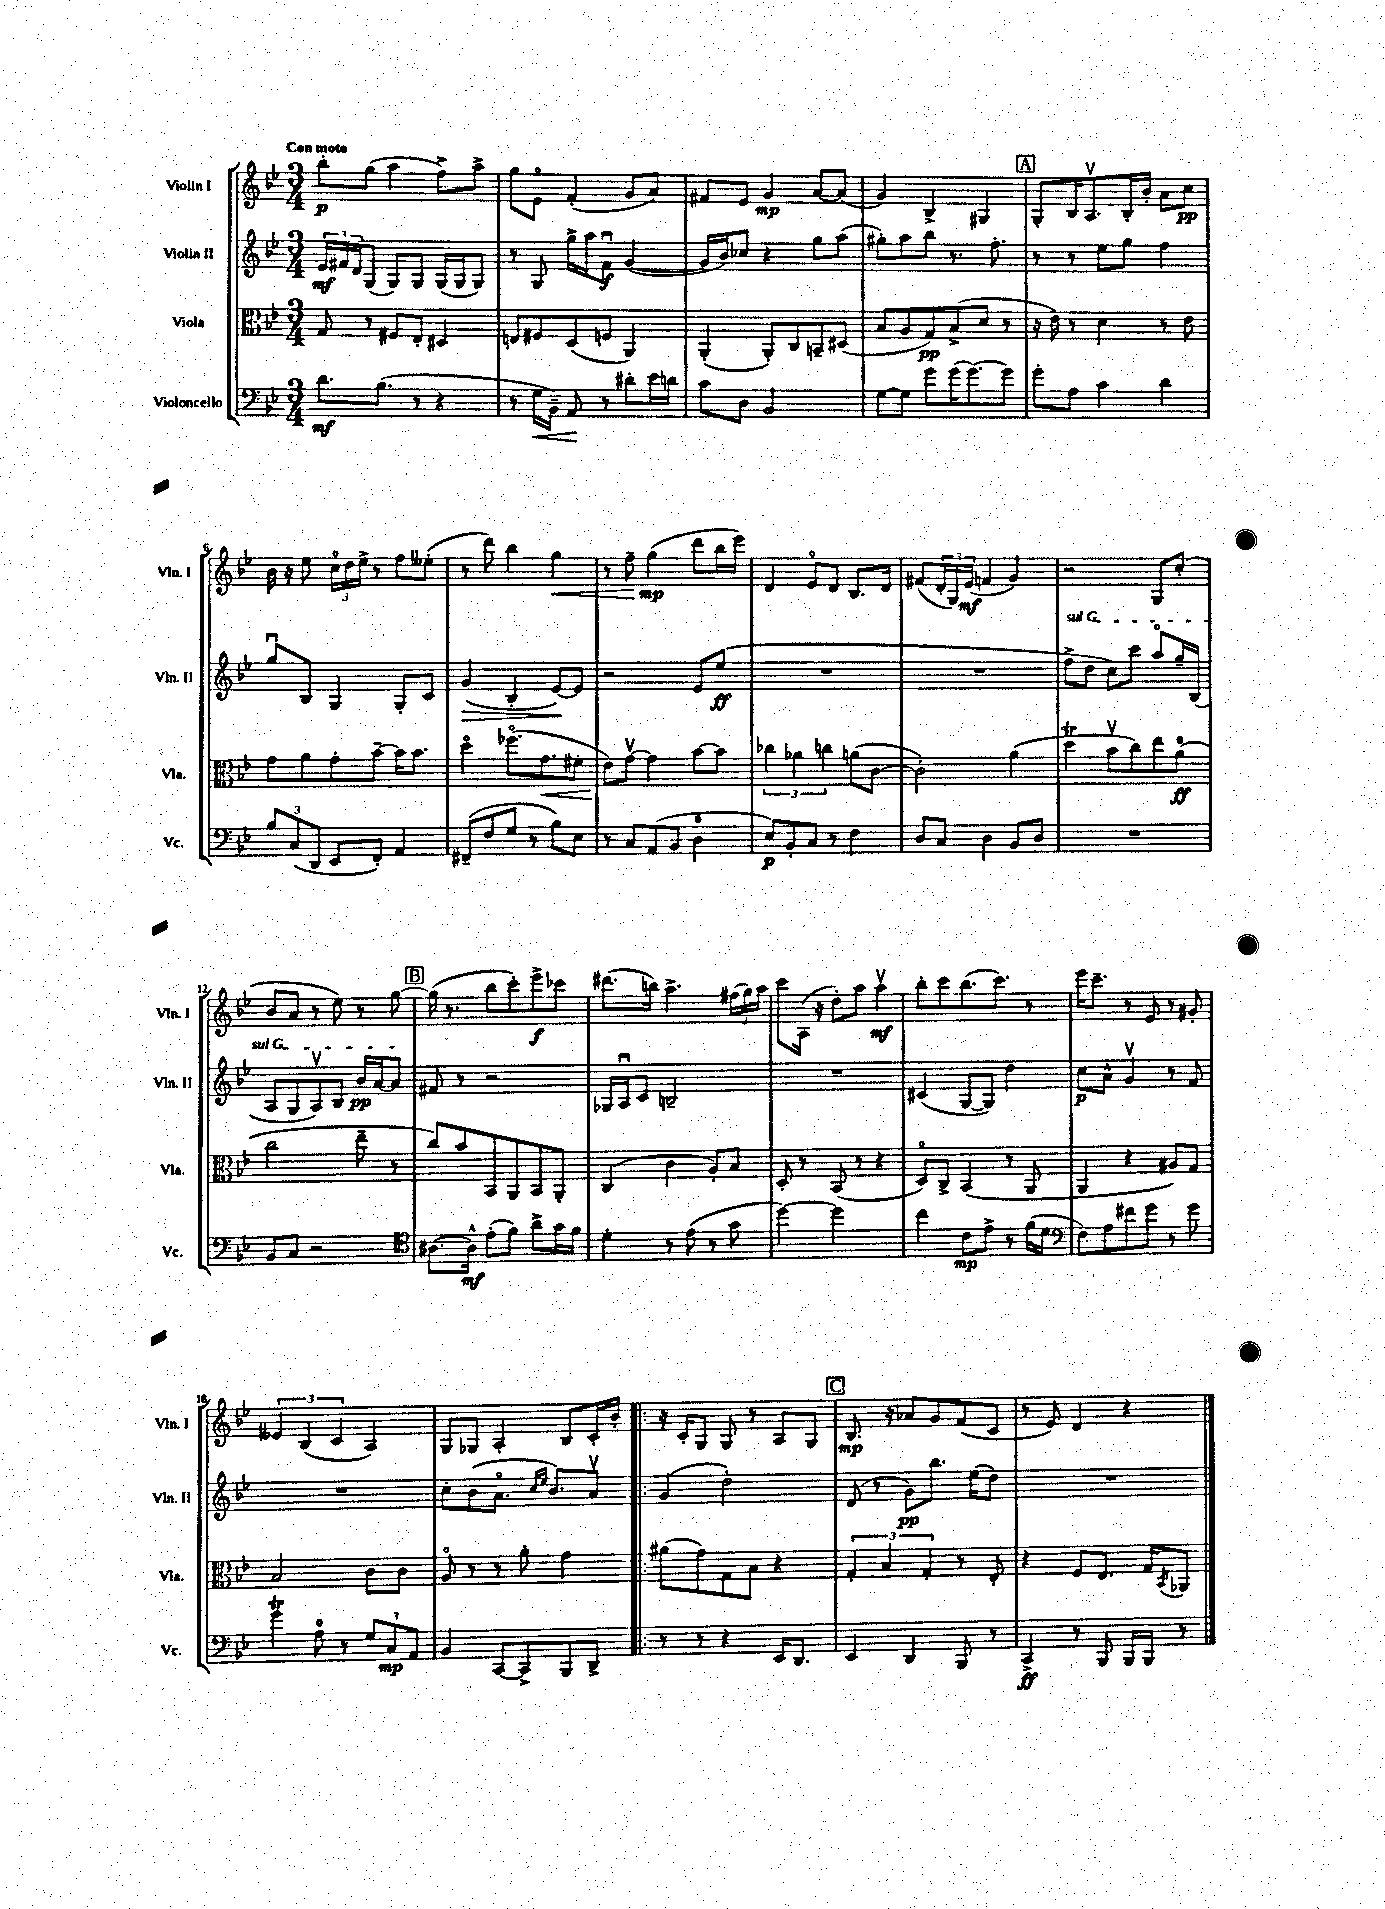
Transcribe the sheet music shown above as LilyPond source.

<<
\new StaffGroup <<
\new Staff = "s0" \with { instrumentName = "Violin I" shortInstrumentName = "Vln. I" } {
    \clef treble \key bes \major \numericTimeSignature \time 3/4 \tempo "Con moto"
    bes''8-.\p g''8( a''4 f''8->) a''8-> |
    g''8 ees'8\flageolet f'4-.( g'8 a'8) |
    fis'8 ees'8 g'4\mp a'8~ a'8( |
    g'4) bes4-> gis4 |
    \mark \markup { \box "A" } g8-. bes16 a8.\upbow bes16-. bes'16-. a'8 c''8\pp |
    bes'16 r16 ees''8 \tuplet 3/2 { c''16\flageolet d''16 ees''16-> } r8 f''8 eeses''8-.( |
    r8 d'''8) bes''4 g''4\< |
    r8 f''8-- g''4\mp\!( d'''8 bes''16 ees'''16) |
    d'4 ees'8\flageolet d'8 bes8. d'16 |
    fis'8( \tuplet 3/2 { d'16-. g16) ees'16\mf( } f'4 g'4) |
    r2 g8 c''8-.( |
    bes'8 a'8 r8 ees''8) r8 g''8~ |
    \mark \markup { \box "B" } g''16( r8. bes''8 c'''8-.) ees'''8->\f ces'''8 |
    dis'''8.( b''16) a''4.-> \tuplet 3/2 { fis''16( g''16) a''16 } |
    c'''8 a16( r16 d''8-.) a''8 a''4\upbow\mf |
    bes''8-. c'''8 bes''8.( c'''8.) r8 |
    ees'''16 c'''8.-- r8 ees'8 r8 gis'8-. |
    \tuplet 3/2 { eeses'4 bes4( c'4 } a4) |
    g8 ges8 a4-. bes8 c'16-. bes'16-. |
    \bar ".|:" r16 c'16-. g8 g8 r8 a8 g8 |
    \mark \markup { \box "C" } bes8.\mp r16 aes'8 g'8 f'8( c'8 |
    r8 ees'8) d'4 r4 \bar "|." |
}
\new Staff = "s1" \with { instrumentName = "Violin II" shortInstrumentName = "Vln. II" } {
    \clef treble \key bes \major \numericTimeSignature \time 3/4
    \tuplet 3/2 { ees'16\mf fis'16 d'16 } g8( g8) g8 g16( g16 g8) |
    r8 g8 g''16-> a''16 f'8\downbow\f g'4~( |
    g'16 bes'16) ces''8 r4 g''8 a''8( |
    gis''8-.) a''8 bes''8 r8. f''8.-. |
    \mark \markup { \box "A" } r8 r8 ees''8 g''8 f''4 |
    g''8\downbow bes8 g4 g8-. c'8 |
    g'4\>( bes4-. ees'8~\!) ees'8 |
    r2 ees'8 ees''8\ff( |
    R2. |
    R2. |
    \once \override TextSpanner.bound-details.left.text = \markup { \italic "sul G" } f''8->\startTextSpan d''8 c''8) c'''8 a''8\flageolet g''16-- bes16( |
    a8 g8 a8\upbow) bes8 bes'16\pp a'16~ a'8\stopTextSpan |
    \mark \markup { \box "B" } fis'8 r8 r2 |
    ges16 a16\downbow c'8 b2-- |
    R2. |
    cis'4( g8~ g8) d''4 |
    c''8\p a'8-^ g'4\upbow r8 f'8 |
    R2. |
    c''8-. bes'8( a'8.\flageolet \grace { c''16 ees''16 } bes'8.) a'8\upbow |
    \bar ".|:" g'4( d''2-.) |
    \mark \markup { \box "C" } d'8( r8 g'8\pp) bes''8. ees''16( d''8) |
    R2. \bar "|." |
}
\new Staff = "s2" \with { instrumentName = "Viola" shortInstrumentName = "Vla." } {
    \clef alto \key bes \major \numericTimeSignature \time 3/4
    g8 r8 fis8 ees8-. dis4 |
    e8 fis8 d8( f8 a,4) |
    a,4-.( a,8-.) c8 b,8-- dis8( |
    bes8 a8 g8\pp) bes8->( d'8 r8 |
    \mark \markup { \box "A" } r16 ees'16) r8 d'4 r8 ees'8 |
    g'8 a'8 g'8-. bes'8~-- bes'16 bes'8. |
    d''4\flageolet fes''8.\flageolet( g'8.\< fis'8-. |
    ees'8\!) g'8~\upbow g'4 bes'8~ bes'8 |
    \tuplet 3/2 { ces''4 aes'4 c''4 } a'8( c'8~ |
    c'2-.) a'4( |
    d''4\trill bes'8\upbow c''8) ees''8 a'8-0\ff( |
    c''2 ees''8-- r8 |
    \mark \markup { \box "B" } c''8) bes'8 bes,8 a,8 bes,8 a,8-. |
    c4( c'4 a8-.) bes8 |
    d8-. r8 bes,8( r8 r4 |
    d8\flageolet) c8-> bes,4( r8 a,8 |
    a,4 r4 ais8) g8 |
    bes2 c'8 c'8 |
    a8\flageolet r8 r8 a'8-. g'4 |
    \bar ".|:" ais'8( g'8) g8 bes8 r4 |
    \mark \markup { \box "C" } \tuplet 3/2 { g4-. bes4 g4-. } r8 ees8-. |
    r4 f8 ees8. g16 \acciaccatura { bes,8 } aes,8 \bar "|." |
}
\new Staff = "s3" \with { instrumentName = "Violoncello" shortInstrumentName = "Vc." } {
    \clef bass \key bes \major \numericTimeSignature \time 3/4
    d'8.\mf bes8.( r8 r4 |
    r8 g16\< bes,16--) a,8\! r8 dis'8-. ees'16 d'16 |
    c'8 d8 bes,2 |
    g8~ g8 g'8 g'16( g'8.~) g'8 |
    \mark \markup { \box "A" } g'8-. a8 c'4 d'4 |
    \tuplet 3/2 { bes8 c8( d,8 } ees,8 f,8-.) a,4 |
    fis,8--( f8 g8 r8 bes8) ees8 |
    r8 c8 a,8( bes,8 d4-0 |
    ees8\p) bes,8-. c8 r8 f4 |
    d8 c8 d4 bes,8 d8 |
    R2. |
    bes,8 c8 r2 |
    \mark \markup { \box "B" } \clef tenor ais8.~ ais16-^\mf ees'8-.( f'8) a'8-> g'16 f'16 |
    d'4-. r8 ees'8( r8 g'8 |
    d''4~) d''2 |
    c''4 c'8\mp ees'8-> r8 f'16( d'16 |
    \clef bass f8) a8 fis'8 g'8 r8 g'8 |
    g'4\trill a8-0 r8 \tuplet 3/2 { g8 c8\mp a,8 } |
    bes,4 c,8~ c,8-> bes,,8 d,8-> |
    \bar ".|:" r8 r8 r4 ees,16 d,8. |
    \mark \markup { \box "C" } ees,4 d,4 bes,,8 r8 |
    c,4->\ff r8 bes,,8 bes,,16 bes,,16 r8 \bar "|." |
}
>>
>>
